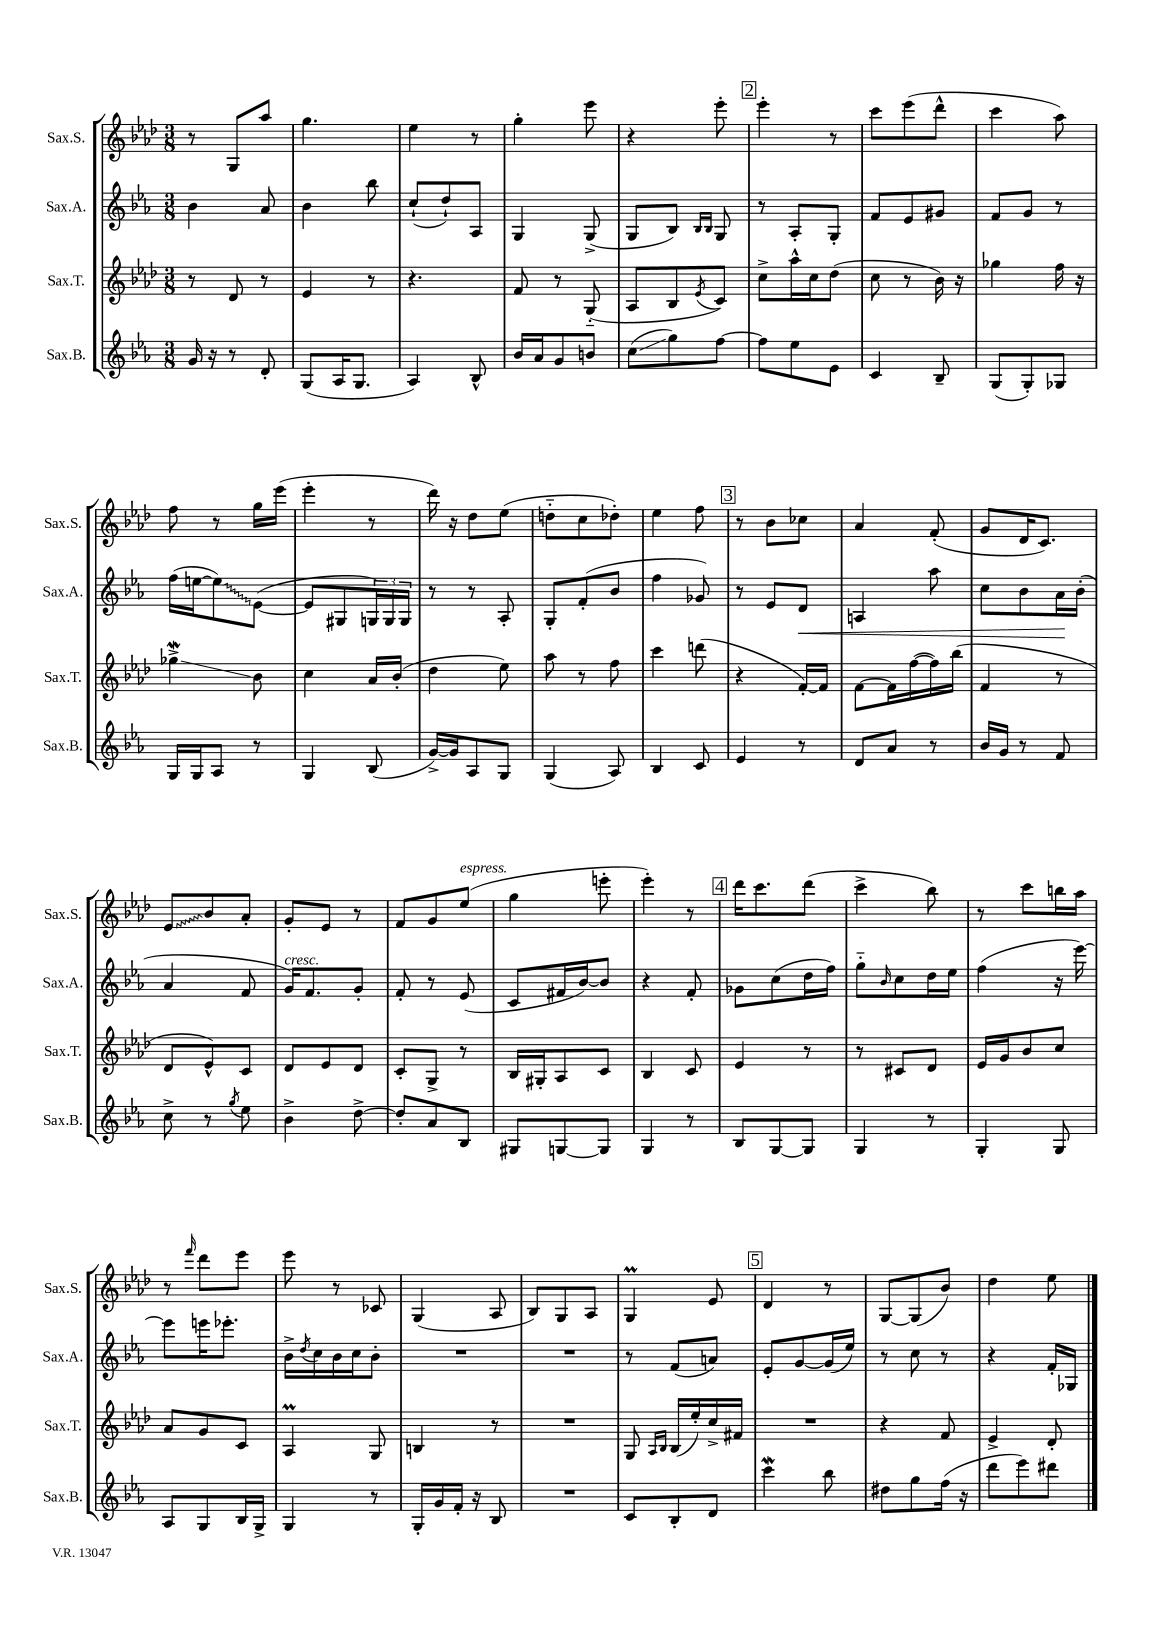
<<
\new StaffGroup <<
\new Staff = "s0" \with { instrumentName = "Sax.S." shortInstrumentName = "Sax.S." } {
    \clef treble \key aes \major \numericTimeSignature \time 3/8
    r8 g8 aes''8 |
    g''4. |
    ees''4 r8 |
    g''4-. ees'''8 |
    r4 ees'''8-. |
    \mark \markup { \box "2" } ees'''4-. r8 |
    c'''8 ees'''8( des'''8-^ |
    c'''4 aes''8) |
    f''8 r8 g''16 ees'''16( |
    ees'''4-. r8 |
    des'''16) r16 des''8 ees''8( |
    d''8-_ c''8 des''8-.) |
    ees''4 f''8 |
    \mark \markup { \box "3" } r8 bes'8 ces''8 |
    aes'4 f'8-.( |
    g'8 des'16 c'8.) |
    \once \override Glissando.style = #'zigzag ees'8\glissando bes'8 aes'8-. |
    g'8-. ees'8 r8 |
    f'8 g'8 ees''8^\markup { \italic "espress." }( |
    g''4 e'''8-. |
    ees'''4-.) r8 |
    \mark \markup { \box "4" } des'''16 c'''8. des'''8( |
    c'''4-> bes''8) |
    r8 c'''8 b''16 aes''16 |
    r8 \grace { f'''16 } des'''8 ees'''8 |
    ees'''8 r8 ces'8 |
    g4( aes8 |
    bes8) g8 aes8 |
    g4\prall ees'8 |
    \mark \markup { \box "5" } des'4 r8 |
    g8~ g8( bes'8) |
    des''4 ees''8 \bar "|." |
}
\new Staff = "s1" \with { instrumentName = "Sax.A." shortInstrumentName = "Sax.A." } {
    \clef treble \key ees \major \numericTimeSignature \time 3/8
    bes'4 aes'8 |
    bes'4 bes''8 |
    c''8-!( d''8-!) aes8 |
    g4 g8->( |
    g8 bes8) \grace { bes16 bes16 } g8 |
    \mark \markup { \box "2" } r8 aes8-. g8-. |
    f'8 ees'8 gis'8 |
    f'8 g'8 r8 |
    f''16( e''16~ \once \override Glissando.style = #'zigzag e''8\glissando) ees'8~( |
    ees'8 gis8 \tuplet 3/2 { g16) g16 g16 } |
    r8 r8 aes8-. |
    g8-. f'8-.( bes'8 |
    f''4 ges'8) |
    \mark \markup { \box "3" } r8 ees'8 d'8\< |
    a4 aes''8 |
    c''8 bes'8 aes'16\! bes'16-.( |
    aes'4 f'8 |
    g'16^\markup { \italic "cresc." }) f'8. g'8-. |
    f'8-. r8 ees'8( |
    c'8 fis'16 bes'16~) bes'8 |
    r4 f'8-. |
    \mark \markup { \box "4" } ges'8 c''8( d''16 f''16) |
    g''8-_ \grace { bes'16 } c''8 d''16 ees''16 |
    f''4( r16 ees'''16~) |
    ees'''8 e'''16 ees'''8.-. |
    bes'16-> \acciaccatura { d''8 } c''16 bes'16 c''16 bes'8-. |
    R4. |
    R4. |
    r8 f'8( a'8) |
    \mark \markup { \box "5" } ees'8-. g'8~ g'16( ees''16) |
    r8 c''8 r8 |
    r4 f'16-. ges16 \bar "|." |
}
\new Staff = "s2" \with { instrumentName = "Sax.T." shortInstrumentName = "Sax.T." } {
    \clef treble \key aes \major \numericTimeSignature \time 3/8
    r8 des'8 r8 |
    ees'4 r8 |
    r4. |
    f'8 r8 g8-_( |
    aes8 bes8 \acciaccatura { ees'8 } c'8) |
    \mark \markup { \box "2" } c''8-> aes''16-^ c''16 des''8( |
    c''8 r8 bes'16) r16 |
    ges''4 f''16 r16 |
    ges''4->\mordent\glissando bes'8 |
    c''4 aes'16 bes'16-.( |
    des''4 ees''8) |
    aes''8 r8 f''8 |
    c'''4 d'''8( |
    \mark \markup { \box "3" } r4 f'16~-.) f'16 |
    f'8~ f'16 f''16~( f''16) bes''16( |
    f'4 r8 |
    des'8 ees'8-^) c'8 |
    des'8 ees'8 des'8 |
    c'8-. g8-> r8 |
    bes16 gis16-. aes8 c'8 |
    bes4 c'8 |
    \mark \markup { \box "4" } ees'4 r8 |
    r8 cis'8 des'8 |
    ees'16 g'16 bes'8 c''8 |
    aes'8 g'8 c'8 |
    aes4\prall g8 |
    b4 r8 |
    R4. |
    g8 \grace { aes16 bes16 } bes16( ees''16-.) c''16-> fis'16 |
    \mark \markup { \box "5" } R4. |
    r4 f'8 |
    ees'4-> des'8-. \bar "|." |
}
\new Staff = "s3" \with { instrumentName = "Sax.B." shortInstrumentName = "Sax.B." } {
    \clef treble \key ees \major \numericTimeSignature \time 3/8
    g'16 r16 r8 d'8-. |
    g8( aes16 g8. |
    aes4) bes8-^ |
    bes'16 aes'16 g'8 b'8 |
    c''8\glissando( g''8) f''8~ |
    \mark \markup { \box "2" } f''8 ees''8 ees'8 |
    c'4 bes8-- |
    g8( g8-.) ges8 |
    g16 g16 aes8 r8 |
    g4 bes8( |
    g'16~->) g'16 aes8 g8 |
    g4( aes8) |
    bes4 c'8 |
    \mark \markup { \box "3" } ees'4 r8 |
    d'8 aes'8 r8 |
    bes'16 g'16 r8 f'8 |
    c''8-> r8 \acciaccatura { g''8 } ees''8 |
    bes'4-> d''8~-> |
    d''8-. aes'8 bes8 |
    gis8 g8~ g8 |
    g4 r8 |
    \mark \markup { \box "4" } bes8 g8~ g8 |
    g4 r8 |
    g4-. g8 |
    aes8 g8 bes16 g16-> |
    g4 r8 |
    g16-. g'16 f'16-. r16 bes8 |
    R4. |
    c'8 bes8-. d'8 |
    \mark \markup { \box "5" } c'''4\mordent bes''8 |
    dis''8 g''8 f''16( r16 |
    d'''8 ees'''8) dis'''8 \bar "|." |
}
>>
>>
\layout { \context { \Score \remove "Bar_number_engraver" } }
